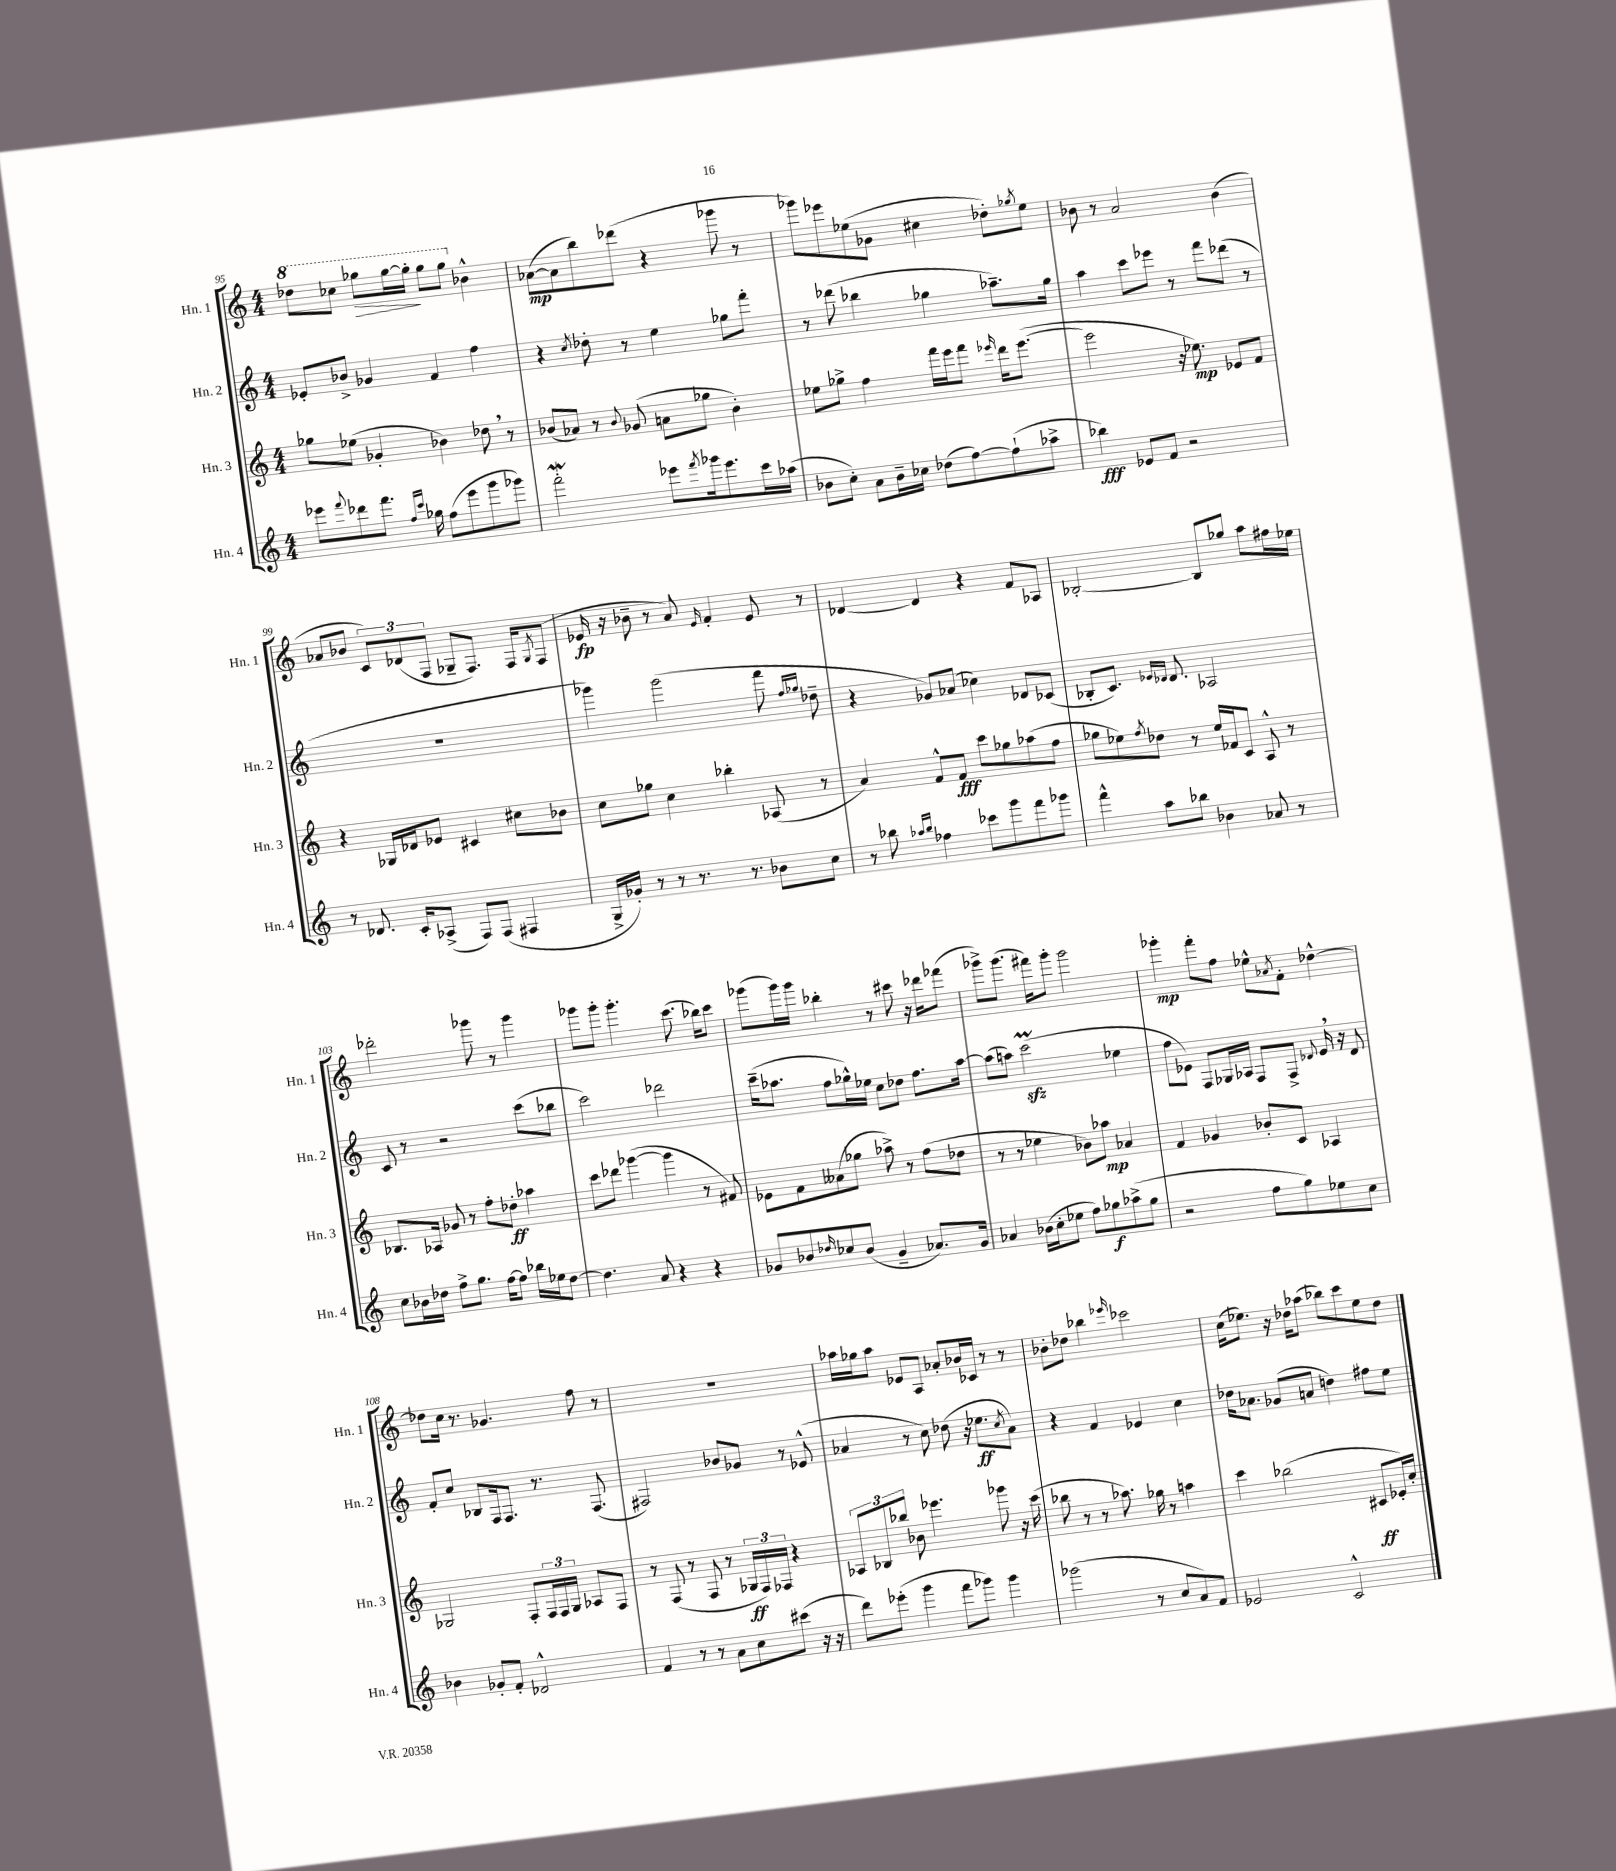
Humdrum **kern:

**kern	**dynam	**kern	**dynam	**kern	**dynam	**kern	**dynam
*part4	*part4	*part3	*part3	*part2	*part2	*part1	*part1
*staff4	*staff4	*staff3	*staff3	*staff2	*staff2	*staff1	*staff1
*I"Hn. 4	*	*I"Hn. 3	*	*I"Hn. 2	*	*I"Hn. 1	*
*I'Hn. 4	*	*I'Hn. 3	*	*I'Hn. 2	*	*I'Hn. 1	*
*clefG2	*	*clefG2	*	*clefG2	*	*clefG2	*
*k[]	*	*k[]	*	*k[]	*	*k[]	*
*M4/4	*	*M4/4	*	*M4/4	*	*M4/4	*
*	*	*	*	*	*	*8va	*
=95	=95	=95	=95	=95	=95	=95	=95
8eee-X\L	.	8gg-X\L	.	8e-X'/L	.	8ddd-X\L	.
8qqfff/	.	.	.	.	.	.	.
8ddd-X\	.	(8ee-X\J	.	8b-X^/J	.	8ccc-X\J	.
!	!	!	!	!	!	!	!LO:HP:b
8.fff\J	.	4g-X'/	.	4g-X/	.	8ggg-X\L	>
.	.	.	.	.	.	[16ggg-\L	.
16qqff/LL	.	.	.	.	.	.	.
16qqccc/JJ	.	.	.	.	.	.	.
16gg-X\	.	.	.	.	.	16ggg-'\JJ]	.
(8ff\L	.	4b-X\)	.	4f/	.	8ggg-\L	]
8eee-\	.	.	.	.	.	8ggg-\J	.
*	*	*	*	*	*	*X8va	*
8ggg\	.	8dd-X,\	.	4ff\	.	4b-X^^\	.
8ggg-X\J)	.	8r	.	.	.	.	.
=96	=96	=96	=96	=96	=96	=96	=96
2fffw'\	.	(8b-X/L	.	4r	.	([8a-X\L	mp
.	.	8a-X/J)	.	.	.	8a-\]	.
.	.	.	.	8qcc/	.	.	.
.	.	8r	.	8dd-X'\	.	8bb\)	.
.	.	8qqb-/	.	.	.	.	.
.	.	(8g-X/	.	8r	.	(8ddd-X\J	.
8eee-X\L	.	8an\L	.	4ee\	.	4r	.
8qfff/	.	.	.	.	.	.	.
16ggg-X\k	.	8gg-X\J	.	.	.	.	.
8.eee-\	.	.	.	.	.	.	.
.	.	4b-'\)	.	8gg-X\L	.	8ggg-X\	.
16ccc\L	.	.	.	8fff'\J	.	8r	.
(16aa-X\JJ	.	.	.	.	.	.	.
=97	=97	=97	=97	=97	=97	=97	=97
8b-X\L	.	8ee-X\L	.	8r	.	8ggg-X\L)	.
8cc'\J)	.	8gg-X^\J	.	(8ddd-X\	.	8eee-X\	.
8a\L	.	4ff\	.	4bb-X\	.	(8ee-X\	.
16b-~\L	.	.	.	.	.	8g-X\J	.
16cc-X\JJ	.	.	.	.	.	.	.
(8dd-X\L	.	16fff\LL	.	4gg-X\	.	4cc#X\	.
.	.	16eee\J	.	.	.	.	.
[8ff\)	.	8fff\J	.	.	.	.	.
.	.	16qqeee-X/	.	.	.	.	.
(8ff`\]	.	16ddd\KL	.	8.aa-X~\L)	.	8dd-X'\L)	.
.	.	([8.eee-\J	.	.	.	.	.
.	.	.	.	.	.	8qgg-X/	.
8aa-X^\J	.	.	.	.	.	8ee-\J	.
.	.	.	.	16gg-\Jk	.	.	.
=98	=98	=98	=98	=98	=98	=98	=98
4bb-X\)	fff	2eee-\]	.	4aa\	.	8b-X\	.
.	.	.	.	.	.	8r	.
8e-X/L	.	.	.	8ccc\L	.	2a/	.
8f/J	.	.	.	8eee-X\J	.	.	.
2r	.	16r	.	8r	.	.	.
.	.	8.ee-X\)	mp	.	.	.	.
.	.	.	.	8fff\L	.	.	.
.	.	8e-X/L	.	(8ddd-X\J	.	(4b-\	.
.	.	8f/J	.	8r	.	.	.
!!LO:LB:g=z
=99	=99	=99	=99	=99	=99	=99	=99
8r	.	4r	.	1r	.	8a-X/L	.
8.d-X/	.	.	.	.	.	8b-X/J	.
.	.	16G-X/LL	.	.	.	12c/L)	.
16c'/KL	.	16d-X/J	.	.	.	.	.
.	.	.	.	.	.	(12d-X/	.
(8A-X^/J	.	8e-X/J	.	.	.	.	.
.	.	.	.	.	.	12F/J	.
8F/L)	.	4c#X/	.	.	.	8G-X~/L	.
(8F/J	.	.	.	.	.	8.F/J)	.
4F#X/	.	8cc#X\L	.	.	.	.	.
.	.	.	.	.	.	16F/KL	.
.	.	.	.	.	.	8qG-/	.
.	.	8b-X\J	.	.	.	(8F/J	.
=100	=100	=100	=100	=100	=100	=100	=100
16G^/LL	.	8cc\L	.	4ggg-X\)	.	16e-X/	fp
16g-X'/JJ)	.	.	.	.	.	16r	.
8r	.	8gg-X\J	.	.	.	8b-X~\	.
8r	.	4cc\	.	(2ggg-\	.	8r	.
8.r	.	.	.	.	.	8a/)	.
.	.	.	.	.	.	16qqe-/	.
.	.	4bb-X'\	.	.	.	4f'/	.
8.r	.	.	.	.	.	.	.
8b-X\L	.	(8A-X/	.	8fff\	.	8e-/	.
.	.	.	.	16qqff/LL	.	.	.
.	.	.	.	16qqgg-X/JJ	.	.	.
8cc\J	.	8r	.	8dd-X~\	.	8r	.
=101	=101	=101	=101	=101	=101	=101	=101
8r	.	4a/)	.	4r	.	[4d-X/	.
8bb-X\	.	.	.	.	.	.	.
16qqaa-X/LL	.	.	.	.	.	.	.
16qqbb-/JJ	.	.	.	.	.	.	.
4ff-X\	.	8f^^/L	.	8g-X/L)	.	4d-/]	.
.	.	8f/J	fff	(8a-X/J	.	.	.
8ccc-X\L	.	8ccc\L	.	4cc-X\)	.	4r	.
8ggg\	.	8gg-X\	.	.	.	.	.
8fff\	.	(8aa-X\	.	8d-X/L	.	8f/L	.
8ggg-X\J	.	8ff\J	.	(8c-X/J	.	8A-X/J	.
=102	=102	=102	=102	=102	=102	=102	=102
4fff^^\	.	8gg-X\L	.	8B-X'/L	.	[2B-X'/	.
.	.	8ee-X\)	.	8.c/J)	.	.	.
.	.	8qff/	.	.	.	.	.
8aa\L	.	8dd-X\J	.	.	.	.	.
.	.	.	.	16qqe-X/LL	.	.	.
.	.	.	.	16qqd-X/JJ	.	.	.
.	.	.	.	8.d-/	.	.	.
8bb-X\J	.	8r	.	.	.	.	.
4b-X\	.	16ee-/LL	.	2A-X/	.	8B-/L]	.
.	.	16f-X/J	.	.	.	.	.
.	.	8c/J	.	.	.	8gg-X/J	.
8a-X/	.	8A^^/	.	.	.	8aa\L	.
8r	.	8r	.	.	.	16ff#X\L	.
.	.	.	.	.	.	16ee-X\JJ	.
!!LO:LB:g=z
=103	=103	=103	=103	=103	=103	=103	=103
8cc\L	.	8.B-X/L	.	8c/	.	2ddd-X'\	.
16b-X\L	.	.	.	8r	.	.	.
16dd-X\JJ	.	16A-X/Jk	.	.	.	.	.
8ff^\L	.	8g-X/	.	2r	.	.	.
8.gg\J	.	8r	.	.	.	.	.
.	.	8ff'\L	.	.	.	8ggg-X\	.
[16ff\KL	.	.	.	.	.	.	.
8ff\J]	.	8dd-X'\J	ff	.	.	8r	.
16bb-X\LL	.	4aa-X\	.	(8ccc\L	.	4ggg-\	.
16ee-X\J	.	.	.	.	.	.	.
[8dd-\J	.	.	.	8bb-X\J	.	.	.
=104	=104	=104	=104	=104	=104	=104	=104
4.dd-\]	.	8ccc\L	.	2ccc\)	.	8ggg-X\L	.
.	.	8ddd-X\J	.	.	.	8ggg-'\J	.
.	.	([4ggg-X\	.	.	.	4.ggg-'\	.
8a/	.	.	.	.	.	.	.
4r	.	4ggg-\]	.	2ddd-X\	.	.	.
.	.	.	.	.	.	(8.ccc\	.
4r	.	8r	.	.	.	.	.
.	.	.	.	.	.	16bb-X\KL)	.
.	.	8f#X/)	.	.	.	8ccc\J	.
=105	=105	=105	=105	=105	=105	=105	=105
8g-X/L	.	8e-X\L	.	(16ccc~\KL	.	(8ggg-X\L	.
.	.	.	.	8.aa-X\J	.	.	.
8b-X/	.	8f\	.	.	.	16ggg-\L)	.
.	.	.	.	.	.	16ggg-\JJ	.
16qqdd-X/	.	.	.	.	.	.	.
8cc-X/	.	(8a--X\	.	8ff\L	.	4bb-X'\	.
(8b-/J	.	8gg-X\J	.	16gg-X^^\L)	.	.	.
.	.	.	.	16ee-X\JJ	.	.	.
4g-~/	.	8aa-X^\)	.	8cc\L	.	8r	.
.	.	8r	.	8dd-X\J	.	8ccc#X\	.
8.a-X/L)	.	(8ff\L	.	8.ff\L	.	16r	.
.	.	.	.	.	.	16ddd-X\KL	.
.	.	8dd-X\J	.	.	.	(8fff-X\J	.
16g-/Jk	.	.	.	[16aa-\Jk	.	.	.
=106	=106	=106	=106	=106	=106	=106	=106
4a-X/	.	8r	.	(8aa-\L]	.	8ggg-X^\L)	.
.	.	8r	.	8aan\J)	.	(8.ggg-\J	.
(16b-X\LL	.	4ee-X\	.	(2ccczzM\	.	.	.
16cc'\J	.	.	.	.	.	16fff#X\KL)	.
8ee-X\J	.	.	.	.	.	8ggg-'\J	.
8ff\L)	.	8b-X\L)	.	.	.	2ggg-\	.
8gg-X\	f	8aa-X\J	mp	.	.	.	.
(8aa-X^\	.	4a-X/	.	4ee-X\	.	.	.
8gg-\J	.	.	.	.	.	.	.
=107	=107	=107	=107	=107	=107	=107	=107
2r	.	4f/	.	8ff\L	.	4ggg-X'\	mp
.	.	.	.	8e-X\J)	.	.	.
.	.	4g-X/	.	8F/L	.	8fff'\L	.
.	.	.	.	16G-X/L	.	8ff\J	.
.	.	.	.	16A-X/JJ	.	.	.
8ff\L	.	8b-X'/L	.	8F/L	.	8ee-X^^\L	.
.	.	.	.	.	.	8qa-X/	.
8gg\)	.	8c/J	.	8F^/J	.	8f'\J	.
.	.	.	.	8qqd-X/	.	.	.
8ee-X\	.	4A-X/	.	16e-,/	.	[4dd-X^^\	.
.	.	.	.	16r	.	.	.
8cc\J	.	.	.	8d-/	.	.	.
!!LO:LB:g=z
=108	=108	=108	=108	=108	=108	=108	=108
4b-X\	.	2G-X/	.	8f'/L	.	8dd-X\L]	.
.	.	.	.	8cc/J	.	16cc\Jk	.
.	.	.	.	.	.	8.r	.
8g-X'/L	.	.	.	8B-X/L	.	.	.
8f'/J	.	.	.	16F/k	.	4.g-X/	.
.	.	.	.	8.F/J	.	.	.
2d-X^^/	.	8F'/L	.	.	.	.	.
.	.	24F/L	.	8.r	.	.	.
.	.	24F/	.	.	.	.	.
.	.	24G-/JJ	.	.	.	.	.
.	.	8A-X/L	.	.	.	8ff\	.
.	.	.	.	(8.F/	.	.	.
.	.	8F/J	.	.	.	8r	.
=109	=109	=109	=109	=109	=109	=109	=109
4f/	.	8r	.	2F#X/)	.	1r	.
.	.	(8F/	.	.	.	.	.
8r	.	8r	.	.	.	.	.
8r	.	8F/	.	.	.	.	.
8a\L	.	8r	.	8b-X/L	.	.	.
8cc\	.	24G-X/LL	ff	8g-X/J	.	.	.
.	.	24F/)	.	.	.	.	.
.	.	24F-X/JJ	.	.	.	.	.
(8ccc#X\J	.	4r	.	8r	.	.	.
16r	.	.	.	(8e-X^^/	.	.	.
16r	.	.	.	.	.	.	.
=110	=110	=110	=110	=110	=110	=110	=110
8ddd\L)	.	12A-X/L	.	4a-X/	.	16aa-X\LL	.
.	.	.	.	.	.	16gg-X\J	.
.	.	12B-X/	.	.	.	.	.
(8eee-X'\J	.	.	.	.	.	8aa-\J	.
.	.	12bb-X/J	.	.	.	.	.
4ggg\	.	8b-X\	.	8r	.	8e-X/L	.
.	.	4.eee-X\	.	8cc\)	.	8A/J	.
8fff\L	.	.	.	(8dd-X\	.	8a-X'/L	.
8ggg-X\J)	.	.	.	16r	.	16b-X/L	.
.	.	.	.	8.ee-X\L	ff	16c-X/JJ	.
4ggg-\	.	8ggg-X\	.	.	.	8r	.
.	.	.	.	8qcc/	.	.	.
.	.	16r	.	8a-\J)	.	8r	.
.	.	(16ccc\	.	.	.	.	.
=111	=111	=111	=111	=111	=111	=111	=111
(2ggg-X\	.	8bb-X\	.	4r	.	8b-X'\L	.
.	.	8r	.	.	.	8dd-X\J	.
.	.	8r	.	4f/	.	4bb-X\	.
.	.	8.aa-X\)	.	.	.	.	.
.	.	.	.	.	.	16qqeee-X/	.
8r	.	.	.	4e-X/	.	2ccc-X\	.
.	.	16gg-X\	.	.	.	.	.
8cc/L	.	8r	.	.	.	.	.
8a/)	.	4aan\	.	4cc\	.	.	.
8f/J	.	.	.	.	.	.	.
=112	=112	=112	=112	=112	=112	=112	=112
2e-X/	.	4ccc\	.	16dd-X\KL	.	(16cc\KL	.
.	.	.	.	8.a-X\J	.	8.ee-X\J)	.
.	.	(2bb-X\	.	(8g-X/L	.	16r	.
.	.	.	.	.	.	16dd-X\KL	.
.	.	.	.	8an/J	.	(8aa-X\J	.
2c^^/	.	.	.	4ddn\)	.	8bb-X\L)	.
.	.	.	.	.	.	8ccc\	.
.	.	8c#X/L	ff	8ff#X\L	.	8ee-\	.
.	.	16e-X'/L)	.	8ee\J	.	8dd-\J	.
.	.	16cc'/JJ	.	.	.	.	.
==	==	==	==	==	==	==	==
*-	*-	*-	*-	*-	*-	*-	*-
